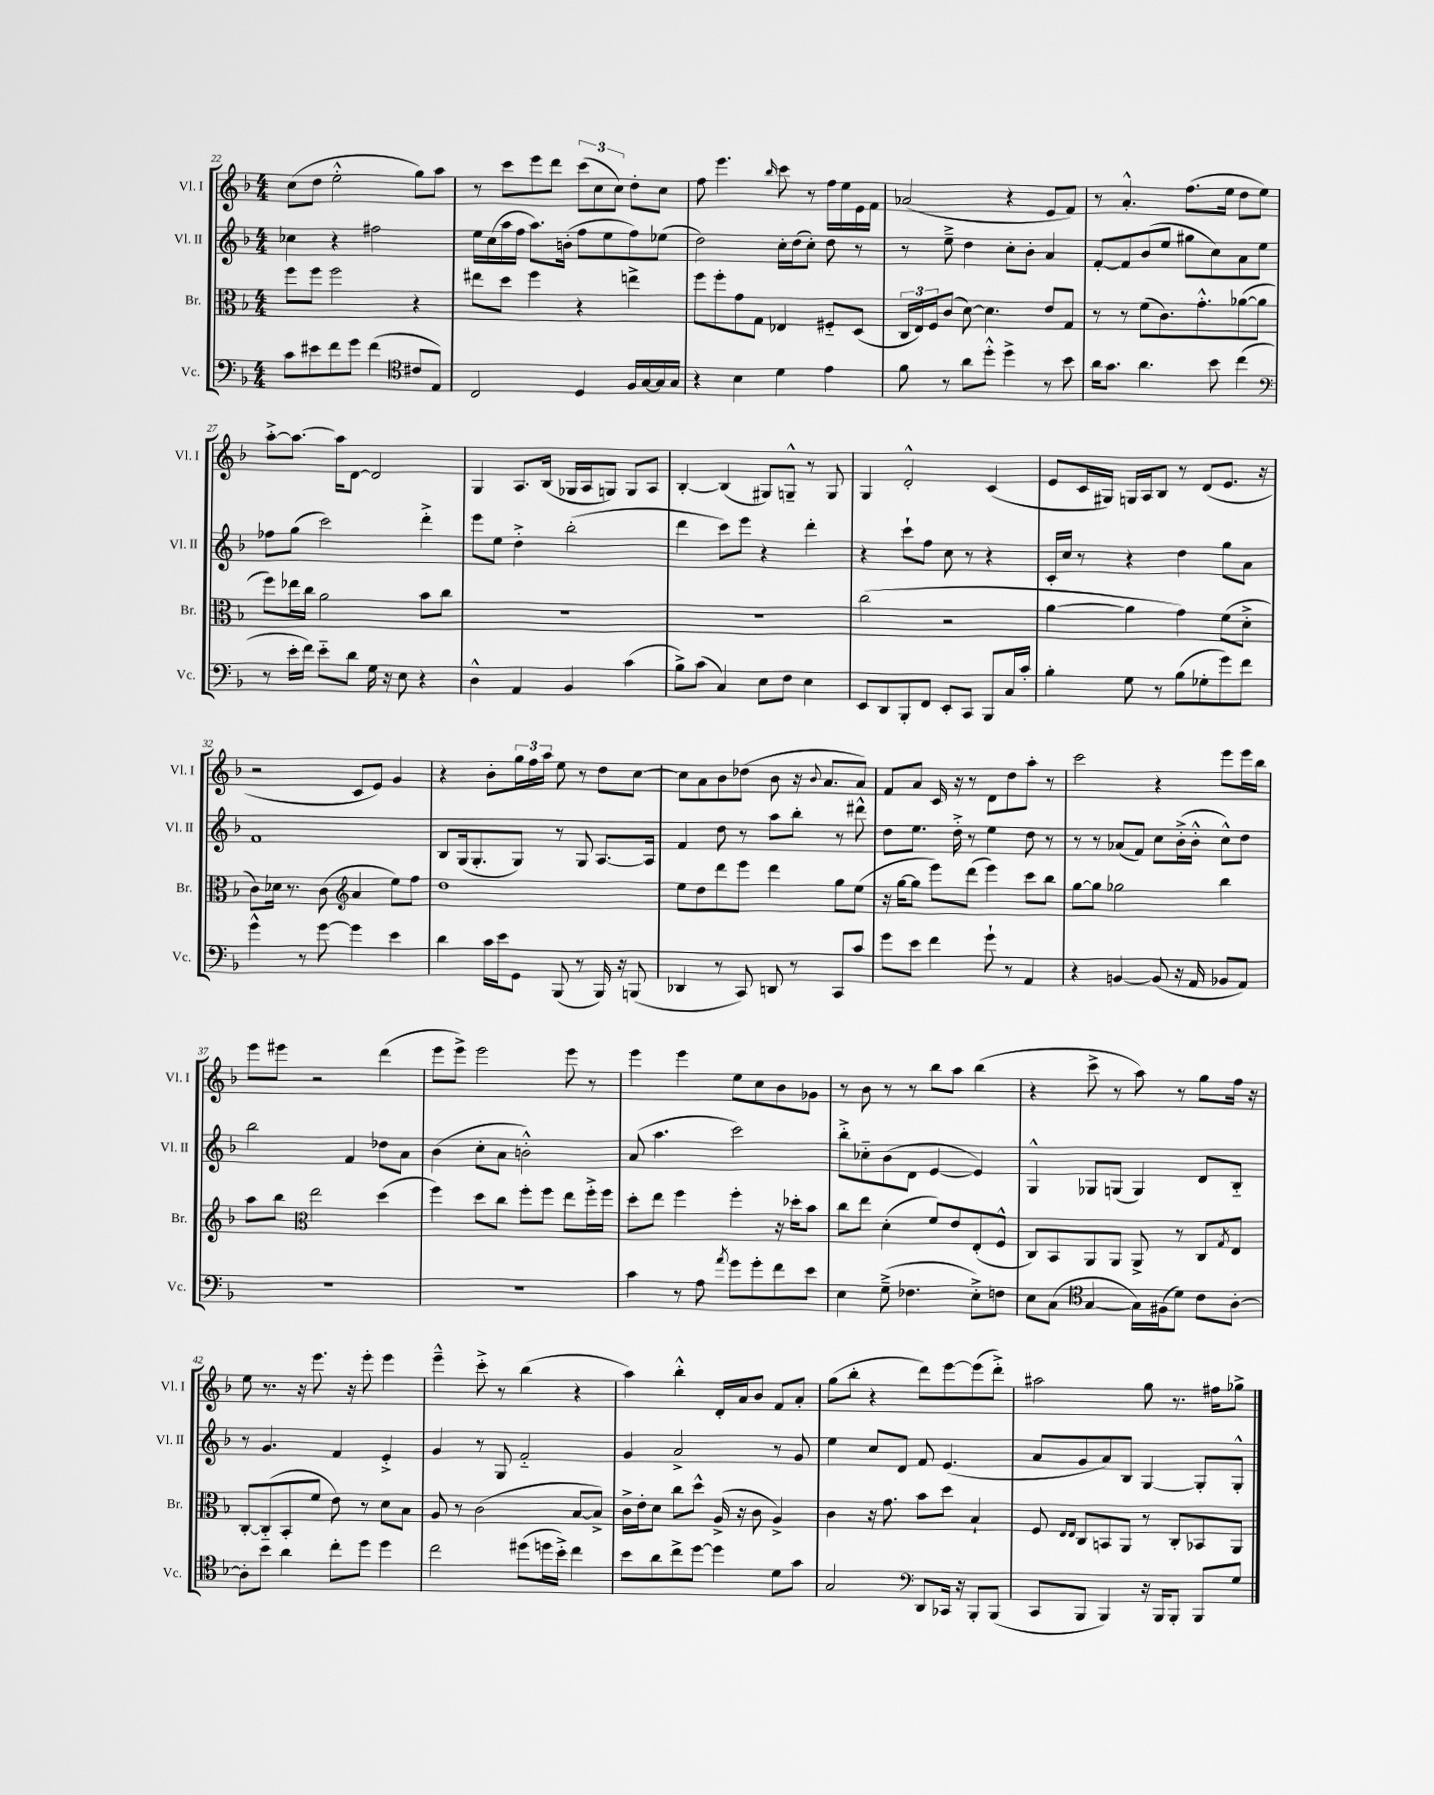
<<
\new StaffGroup <<
\new Staff = "s0" \with { instrumentName = "Vl. I" shortInstrumentName = "Vl. I" } {
    \clef treble \key f \major \numericTimeSignature \time 4/4
    c''8( d''8 e''2-.-^ g''8) a''8 |
    r8 c'''8 e'''8 d'''8 \tuplet 3/2 { c'''8( c''8 c''8) } d''8-. c''8 |
    f''8 e'''4. \grace { bes''16 } c'''8 r8 f''16 e''16 e'16 f'16 |
    aes'2( r4 e'8 f'8) |
    r8 a'4.-.-^ f''8.( e''16 d''8 e''8) |
    a''8~-.-> a''8.~ a''16 d'8~ d'2 |
    g4 a8. bes16( ges16 a16 g8) g8 a8 |
    bes4~-. bes4( gis8) g8---^ r8 g8 |
    g4 d'2-.-^ c'4( |
    e'8 c'16 gis16) g16 a16 bes8 r8 d'8( e'8. r16 |
    r2 c'8 e'8) g'4 |
    r4 bes'8-. \tuplet 3/2 { g''16 f''16 a''16 } e''8 r8 d''8 c''8~ |
    c''8 a'8 bes'8 des''8( bes'8 r16 \appoggiatura { bes'8 } a'8. a'8) |
    f'8 a'8 c'16 r16 r8 d'8 d''8 a''8-. r8 |
    c'''2 r4 e'''8 e'''16 bes''16 |
    e'''8 eis'''8 r2 d'''4( |
    e'''8 e'''8->) e'''2 e'''8 r8 |
    e'''4 e'''4 e''8 c''8 bes'8 ges'8 |
    r8 bes'8 r8 r8 bes''8 a''8 bes''4( |
    r4 c'''8-> r8 a''8) r8 g''8 f''16 r16 |
    e''8 r8. r16 e'''8. r16 e'''8-. e'''4 |
    e'''4---^ c'''8-.-> r8 bes''4( r4 |
    a''4) bes''4-.-^ d'16-. a'16 bes'8 f'8 a'8-. |
    g''8( bes''8-. r4 d'''8) e'''8~ e'''8( d'''8-.->) |
    ais''2 g''8 r8. fis''16 ges''8-> \bar "|." |
}
\new Staff = "s1" \with { instrumentName = "Vl. II" shortInstrumentName = "Vl. II" } {
    \clef treble \key f \major \numericTimeSignature \time 4/4
    ces''4 r4 fis''2 |
    e''16 c''16( a''16 f''16 a''8.) b'16-.( f''8 e''8 f''8) ees''8( |
    d''2) c''16-. d''16( c''8-.) d''8 r8 |
    r8 e''8---> d''4 c''8-. bes'8-. a'4 |
    f'8~-. f'8 bes'8( e''8 gis''8 c''8) a'8 e''8 |
    fes''8 g''8( c'''2) d'''4-.-> |
    e'''8 e''8 d''4-.-> bes''2-.( |
    d'''4 c'''8) e'''8 r4 d'''4-. |
    r4 c'''8-! f''8 c''8 r8 r4 |
    c'16-. c''16 r8 r4 d''4 g''8 a'8 |
    f'1 |
    bes8 g16( g8.-. g8) r8 g8 a8.~ a16 |
    f'4 d''8 r8 a''8 bes''8-. r8 dis'''8-^ |
    d''8 e''8. d''16-.-> r8 e''4 d''8 r8 |
    r8 r8 aes'8( f'8) c''8 bes'16-.->( bes'16-.-^ c''8-^) d''8 |
    bes''2 f'4 des''8 a'8 |
    bes'4( c''8-. a'8 b'2-.-^) |
    a'8( a''4. c'''2) |
    bes''8-.-> ces''8-_ bes'8( d'8 e'4~ e'4) |
    g4-^ ges8 g8( g4) d'8 bes8-_ |
    r8 g'4. f'4 e'4-.-> |
    g'4 r8 g8 f'2-_ |
    g'4 a'2-> r8 g'8 |
    e''4 c''8 d'8 f'8 e'4.( |
    a'8 g'8 a'8) bes8 g4~ g8-. g8-.-^ \bar "|." |
}
\new Staff = "s2" \with { instrumentName = "Br." shortInstrumentName = "Br." } {
    \clef alto \key f \major \numericTimeSignature \time 4/4
    f''8 f''8 f''2 r4 |
    eis''8 d''8 f''4 r4 e''4-> |
    f''8 f''8-. g'8 g8 ees4 fis8-_ d8( |
    \tuplet 3/2 { c16 e16) f16 } c'8( d'8~) d'4. e'8 g8 |
    r8 r8 f'8( c'8.) g'8.-.-^ aes'8~( aes'8 |
    f''8) ees''16 c''16 a'2 bes'8 c''8 |
    R1 |
    R1 |
    c''2( r2 |
    a'4~ a'4 g'4) f'8( d'8-.-> |
    c'8) des'16 r8. c'8( \clef treble a'4 e''8) f''8 |
    d''1 |
    e''8 d''8 d'''8 e'''8 d'''4 g''8 e''8( |
    r16 g''16~ g''8 e'''8) d'''8( e'''4) c'''8 bes''8 |
    g''8~ g''8 ges''2 bes''4 |
    a''8 bes''8 \clef alto e''2 d''4( |
    f''4) d''8 c''8 f''8-. f''8 e''8 f''16-.-> f''16 |
    d''8-. e''8 f''4 f''4-. r16 des''16-. bes'8 |
    c''8 e''8 d'4-.( f'8) e'8 e8-.( f8-^ |
    c8) bes,8 a,8 a,8 a,8-> r8 c8 \acciaccatura { g8 } e8 |
    c8~-. c8-_( bes,8-. f'8 e'8) r8 d'8 bes8 |
    a8 r8 c'2( bes8~ bes8->) |
    c'16-> e'16-. d'8 c''8 d''8-^ a16->( r16 c'8 a4->) |
    c'4 r16 g'8. bes'8 d''8 bes4-! |
    f8 \grace { e16 e16 } c8 b,8 a,8 r8 c8-. bes,8 a,8 \bar "|." |
}
\new Staff = "s3" \with { instrumentName = "Vc." shortInstrumentName = "Vc." } {
    \clef bass \key f \major \numericTimeSignature \time 4/4
    c'8 eis'8 f'8 g'8 f'4( \clef tenor cis'8 e8) |
    c2 d4 f16 g16~ g16 g16 |
    r4 bes4 d'4 e'4 |
    f'8 r8 a'8 d''8-.-^ d''4-> r8 bes'8 |
    a'16 g'8. a'4. bes'8 c''4( |
    \clef bass r8 e'16-. f'16) e'8-_ d'8 g16 r16 e8 r4 |
    d4-^ a,4 bes,4 c'4( |
    bes8->) c'8( c4) e8 f8 e4 |
    e,8 d,8 bes,,8-. f,8 e,8-. c,8 bes,,8 c16 c'16-. |
    bes4-. g8 r8 bes8( ges8-. g'8) f'8 |
    g'4-^ r8 g'8~ g'4 e'4 |
    d'4 c'16 e'16 g,8 bes,,8( r8 bes,,16) r16 b,,8( |
    des,4 r8 c,8) d,8 r8 c,8 c'8 |
    g'8 e'8 f'4 g'8-! r8 a,4 |
    r4 b,4~ b,8( r16 a,16 bes,8 a,8) |
    R1 |
    R1 |
    c'4 r8 a8 \acciaccatura { a'8 } g'8 g'8-. f'8 e'8 |
    e4 g8--->( fes4. e8-.->) f8 |
    e8 c8( \clef tenor g4~ g16) fis16( d'8) c'8 a8~-. |
    a8-. bes'8 a'4 c''8-. d''8 d''4 |
    c''2 dis''8( d''16 bes'16-.->) c''4 |
    bes'8 a'8 c''8-> d''8~ d''4 d'8 g'8 |
    g2 \clef bass d,8 ces,16 r16 bes,,8-. bes,,8( |
    c,8 bes,,8 bes,,4) r16 bes,,16 bes,,8-. bes,,8 g8 \bar "|." |
}
>>
>>
\layout { \context { \Score currentBarNumber = #22 } }
